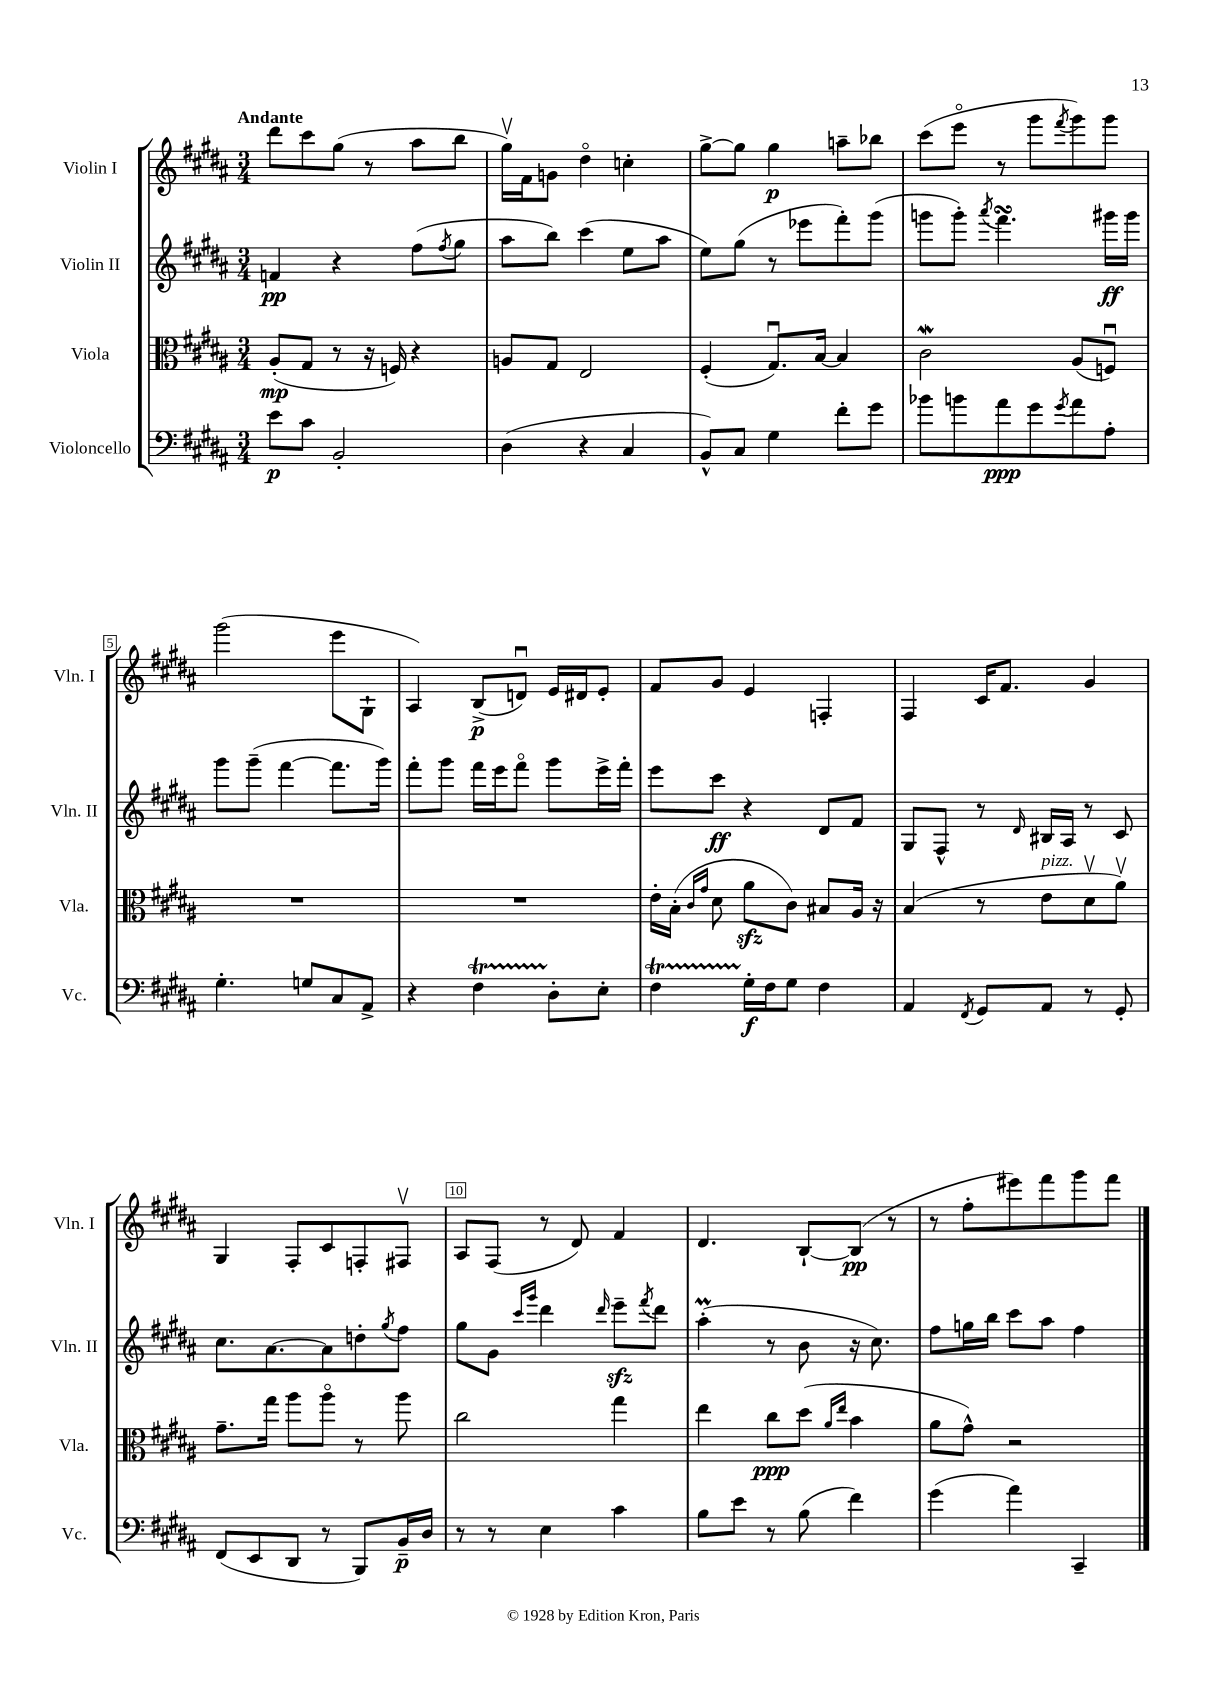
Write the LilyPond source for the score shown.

<<
\new StaffGroup <<
\new Staff = "s0" \with { instrumentName = "Violin I" shortInstrumentName = "Vln. I" } {
    \clef treble \key b \major \numericTimeSignature \time 3/4 \tempo "Andante"
    dis'''8 cis'''8 gis''8( r8 ais''8 b''8 |
    gis''16\upbow) fis'16 g'8 dis''4\flageolet c''4-. |
    gis''8~-> gis''8 gis''4\p a''8-- bes''8 |
    cis'''8( e'''8\flageolet r8 gis'''8 \acciaccatura { fis'''8 } gis'''8) gis'''8 |
    gis'''2( e'''8 gis8-! |
    ais4) b8->\p( d'8\downbow) e'16 dis'16 e'8-. |
    fis'8 gis'8 e'4 f4-. |
    fis4 cis'16 fis'8. gis'4 |
    gis4 fis8-. cis'8 f8-. fis8\upbow |
    ais8 fis8( r8 dis'8) fis'4 |
    dis'4. b8~-! b8\pp( r8 |
    r8 fis''8-. eis'''8) fis'''8 gis'''8 fis'''8 \bar "|." |
}
\new Staff = "s1" \with { instrumentName = "Violin II" shortInstrumentName = "Vln. II" } {
    \clef treble \key b \major \numericTimeSignature \time 3/4
    f'4\pp r4 fis''8( \acciaccatura { fis''8 } gis''8 |
    ais''8 b''8) cis'''4( e''8 ais''8 |
    e''8) gis''8( r8 ees'''8 fis'''8-.) gis'''8( |
    g'''8 g'''8-.) \acciaccatura { ais'''8 } fis'''4.\turn gis'''16\ff gis'''16 |
    gis'''8 gis'''8--( fis'''4~ fis'''8. gis'''16) |
    fis'''8-. gis'''8 fis'''16 e'''16 fis'''8\flageolet gis'''8 e'''16-> fis'''16-. |
    e'''8 cis'''8\ff r4 dis'8 fis'8 |
    gis8 fis8-^ r8 \grace { dis'16 } bis16 ais16 r8 cis'8 |
    cis''8. ais'8.~ ais'8 d''8-. \acciaccatura { gis''8 } fis''8 |
    gis''8 gis'8 \grace { cis'''16 gis'''16 } dis'''4 \grace { dis'''16 } e'''8--\sfz \acciaccatura { fis'''8 } dis'''8 |
    ais''4-.\prall( r8 b'8 r16 cis''8.) |
    fis''8 g''16 b''16 cis'''8 ais''8 fis''4 \bar "|." |
}
\new Staff = "s2" \with { instrumentName = "Viola" shortInstrumentName = "Vla." } {
    \clef alto \key b \major \numericTimeSignature \time 3/4
    ais8-.\mp( gis8 r8 r16 f16) r4 |
    a8 gis8 e2 |
    fis4-.( gis8.\downbow) b16~ b4 |
    cis'2\mordent ais8( f8\downbow) |
    R2. |
    R2. |
    e'16-. b16-.( \grace { cis'16 gis'16 } dis'8 ais'8\sfz cis'8) bis8 ais16 r16 |
    b4( r8 e'8^\markup { \italic "pizz." } dis'8\upbow ais'8\upbow) |
    gis'8.-- gis''16 ais''8 ais''8\flageolet r8 ais''8 |
    cis''2 gis''4 |
    e''4 cis''8\ppp dis''8( \grace { ais'16 e''16 } b'4 |
    ais'8 gis'8-^) r2 \bar "|." |
}
\new Staff = "s3" \with { instrumentName = "Violoncello" shortInstrumentName = "Vc." } {
    \clef bass \key b \major \numericTimeSignature \time 3/4
    e'8\p cis'8 b,2-. |
    dis4( r4 cis4 |
    b,8-^) cis8 gis4 fis'8-. gis'8 |
    bes'8 b'8 ais'8\ppp gis'8 \acciaccatura { gis'8 } ais'8 ais8-. |
    gis4.-. g8 cis8 ais,8-> |
    r4 fis4\startTrillSpan dis8-.\stopTrillSpan e8-. |
    fis4\startTrillSpan gis16-.\stopTrillSpan\f fis16 gis8 fis4 |
    ais,4 \acciaccatura { fis,8 } gis,8 ais,8 r8 gis,8-. |
    fis,8( e,8 dis,8 r8 b,,8) b,16--\p dis16 |
    r8 r8 e4 cis'4 |
    b8 e'8 r8 b8( fis'4) |
    gis'4( ais'4) cis,4-- \bar "|." |
}
>>
>>
\layout { \context { \Score \override BarNumber.break-visibility = ##(#f #t #t) barNumberVisibility = #(every-nth-bar-number-visible 5) \override BarNumber.stencil = #(make-stencil-boxer 0.1 0.3 ly:text-interface::print) } }
